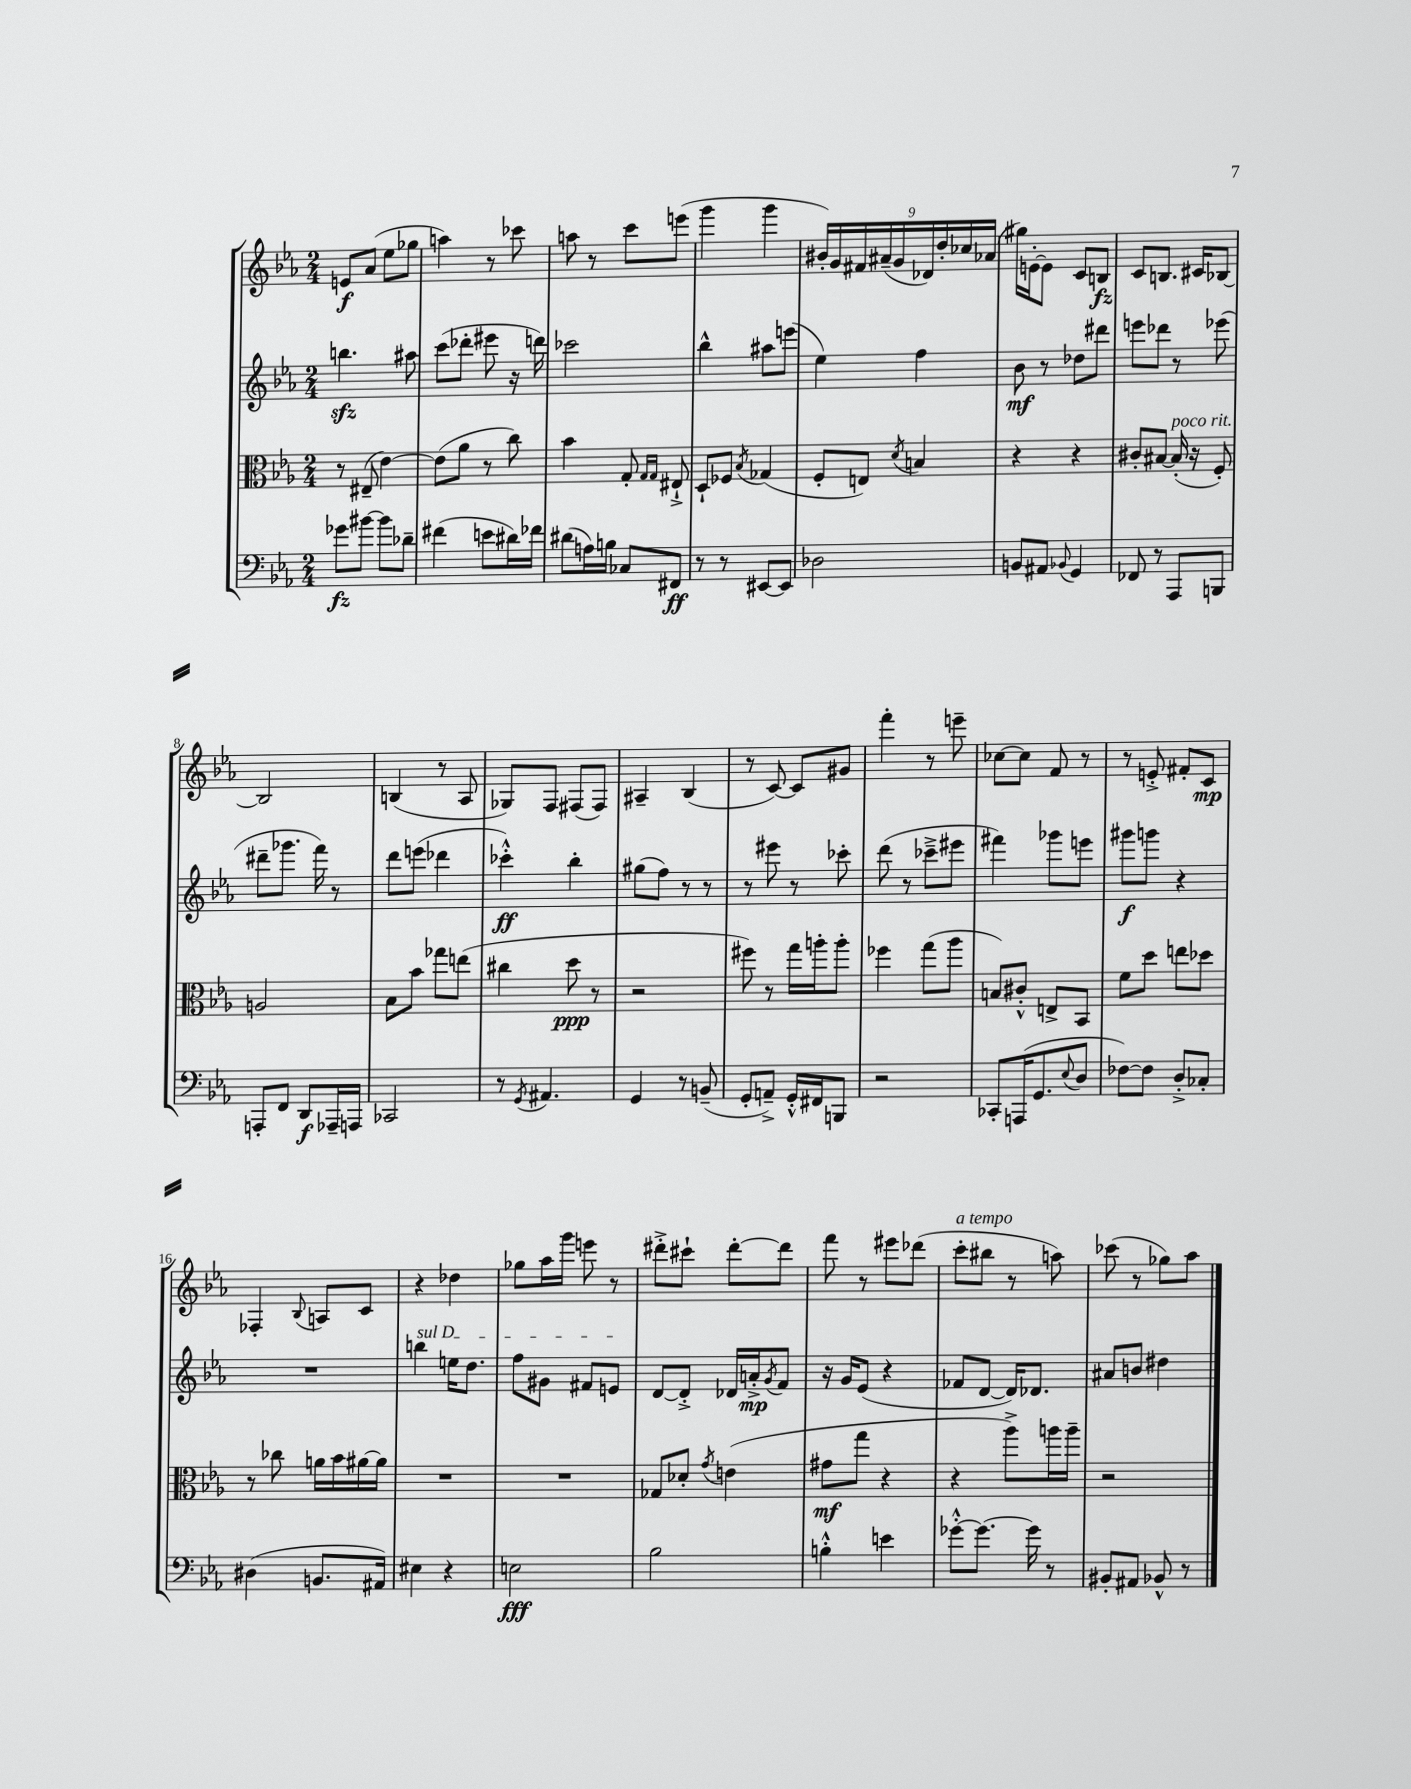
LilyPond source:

<<
\new StaffGroup <<
\new Staff = "s0" {
    \clef treble \key ees \major \numericTimeSignature \time 2/4
    e'8\f aes'8( ees''8 ges''8 |
    a''4) r8 ces'''8 |
    a''8 r8 c'''8 e'''8( |
    g'''4 g'''4 |
    \tuplet 9/8 { bis'16-.) g'16 fis'16 ais'16--( g'16 des'16) d''16-. ces''16 aes'16( } |
    gis''16) e'16~-. e'8 c'8 b8\fz |
    c'8 b8. cis'16 bes8~ |
    bes2 |
    b4( r8 aes8 |
    ges8) f8 fis8( fis8) |
    ais4-- bes4( |
    r8 c'8~) c'8 gis'8 |
    f'''4-. r8 e'''8-- |
    ces''8~ ces''8 f'8 r8 |
    r8 e'8-.-> fis'8-. c'8\mp |
    fes4-. \appoggiatura { bes8 } a8 c'8 |
    r4 des''4 |
    ges''8 aes''16 g'''16 e'''8 r8 |
    dis'''8-.-> cis'''8-! dis'''8~-. dis'''8 |
    f'''8 r8 eis'''8 des'''8( |
    c'''8-.^\markup { \italic "a tempo" } bis''8 r8 a''8) |
    ces'''8( r8 ges''8) aes''8 \bar "|." |
}
\new Staff = "s1" {
    \clef treble \key ees \major \numericTimeSignature \time 2/4
    b''4.\sfz ais''8 |
    c'''8( des'''8-. eis'''8 r16 d'''16) |
    ces'''2 |
    bes''4-^ ais''8 e'''8( |
    ees''4) f''4 |
    bes'8\mf r8 des''8 dis'''8 |
    e'''8 des'''8 r8 ees'''8( |
    dis'''8-- ges'''8. f'''16) r8 |
    d'''8 e'''8( des'''4 |
    ces'''4-.-^\ff) bes''4-. |
    gis''8( f''8) r8 r8 |
    r8 eis'''8 r8 ces'''8-. |
    d'''8( r8 ces'''8---> eis'''8 |
    fis'''4) ges'''8 e'''8 |
    gis'''8\f g'''8 r4 |
    R2 |
    \once \override TextSpanner.bound-details.left.text = \markup { \italic "sul D" } b''4\startTextSpan e''16 d''8. |
    f''8 gis'8 fis'8 e'8\stopTextSpan |
    d'8~ d'8-.-> des'16 a'16-.->\mp \acciaccatura { g'8 } f'8 |
    r16 g'16 ees'8( r4 |
    fes'8 d'8~ d'16) des'8. |
    ais'8 b'8 dis''4 \bar "|." |
}
\new Staff = "s2" {
    \clef alto \key ees \major \numericTimeSignature \time 2/4
    r8 eis8--( ees'4~) |
    ees'8( aes'8 r8 c''8) |
    bes'4 g8-. \grace { g16 g16 } eis8-!-> |
    d8-! fes8 \acciaccatura { bes8 } ges4( |
    f8-. e8) \acciaccatura { d'8 } b4 |
    r4 r4 |
    cis'8-. bis8~ bis16-.^\markup { \italic "poco rit." }( r16 f8-.) |
    a2 |
    bes8 bes'8 ges''8 e''8( |
    cis''4 d''8\ppp r8 |
    r2 |
    fis''8) r8 g''16 a''16-. a''8-. |
    fes''4 g''8( aes''8 |
    b8) cis'8-.-^ e8-> bes,8 |
    f'8 d''8 e''8 des''8 |
    r8 ces''8 a'16 bes'16 ais'16~ ais'16 |
    R2 |
    R2 |
    ges8 des'8-. \acciaccatura { g'8 } e'4( |
    gis'8\mf g''8 r4 |
    r4 aes''8->) a''16 a''16-- |
    r2 \bar "|." |
}
\new Staff = "s3" {
    \clef bass \key ees \major \numericTimeSignature \time 2/4
    ges'8\fz bis'8~ bis'8 des'8-- |
    fis'4( e'8 dis'16) fes'16 |
    dis'8( a16) b16 ces8 fis,8\ff |
    r8 r8 eis,8~ eis,8 |
    des2 |
    b,8 ais,8 \appoggiatura { bes,8 } g,4 |
    fes,8 r8 aes,,8 b,,8 |
    a,,8-. f,8 d,8\f aes,,16-- a,,16 |
    ces,2 |
    r8 \acciaccatura { g,8 } ais,4. |
    g,4 r8 b,8--( |
    g,8-. a,8--->) g,16-.-^ fis,16 b,,8 |
    r2 |
    ces,8-. a,,16( g,8. \appoggiatura { ees8 } d8 |
    fes8~) fes8 d8-.-> ces8-. |
    dis4( b,8. ais,16) |
    eis4 r4 |
    e2\fff |
    bes2 |
    b4-.-^ e'4 |
    ges'8~-.-^ ges'8.~ ges'16 r8 |
    bis,8-. ais,8 bes,8-^ r8 \bar "|." |
}
>>
>>
